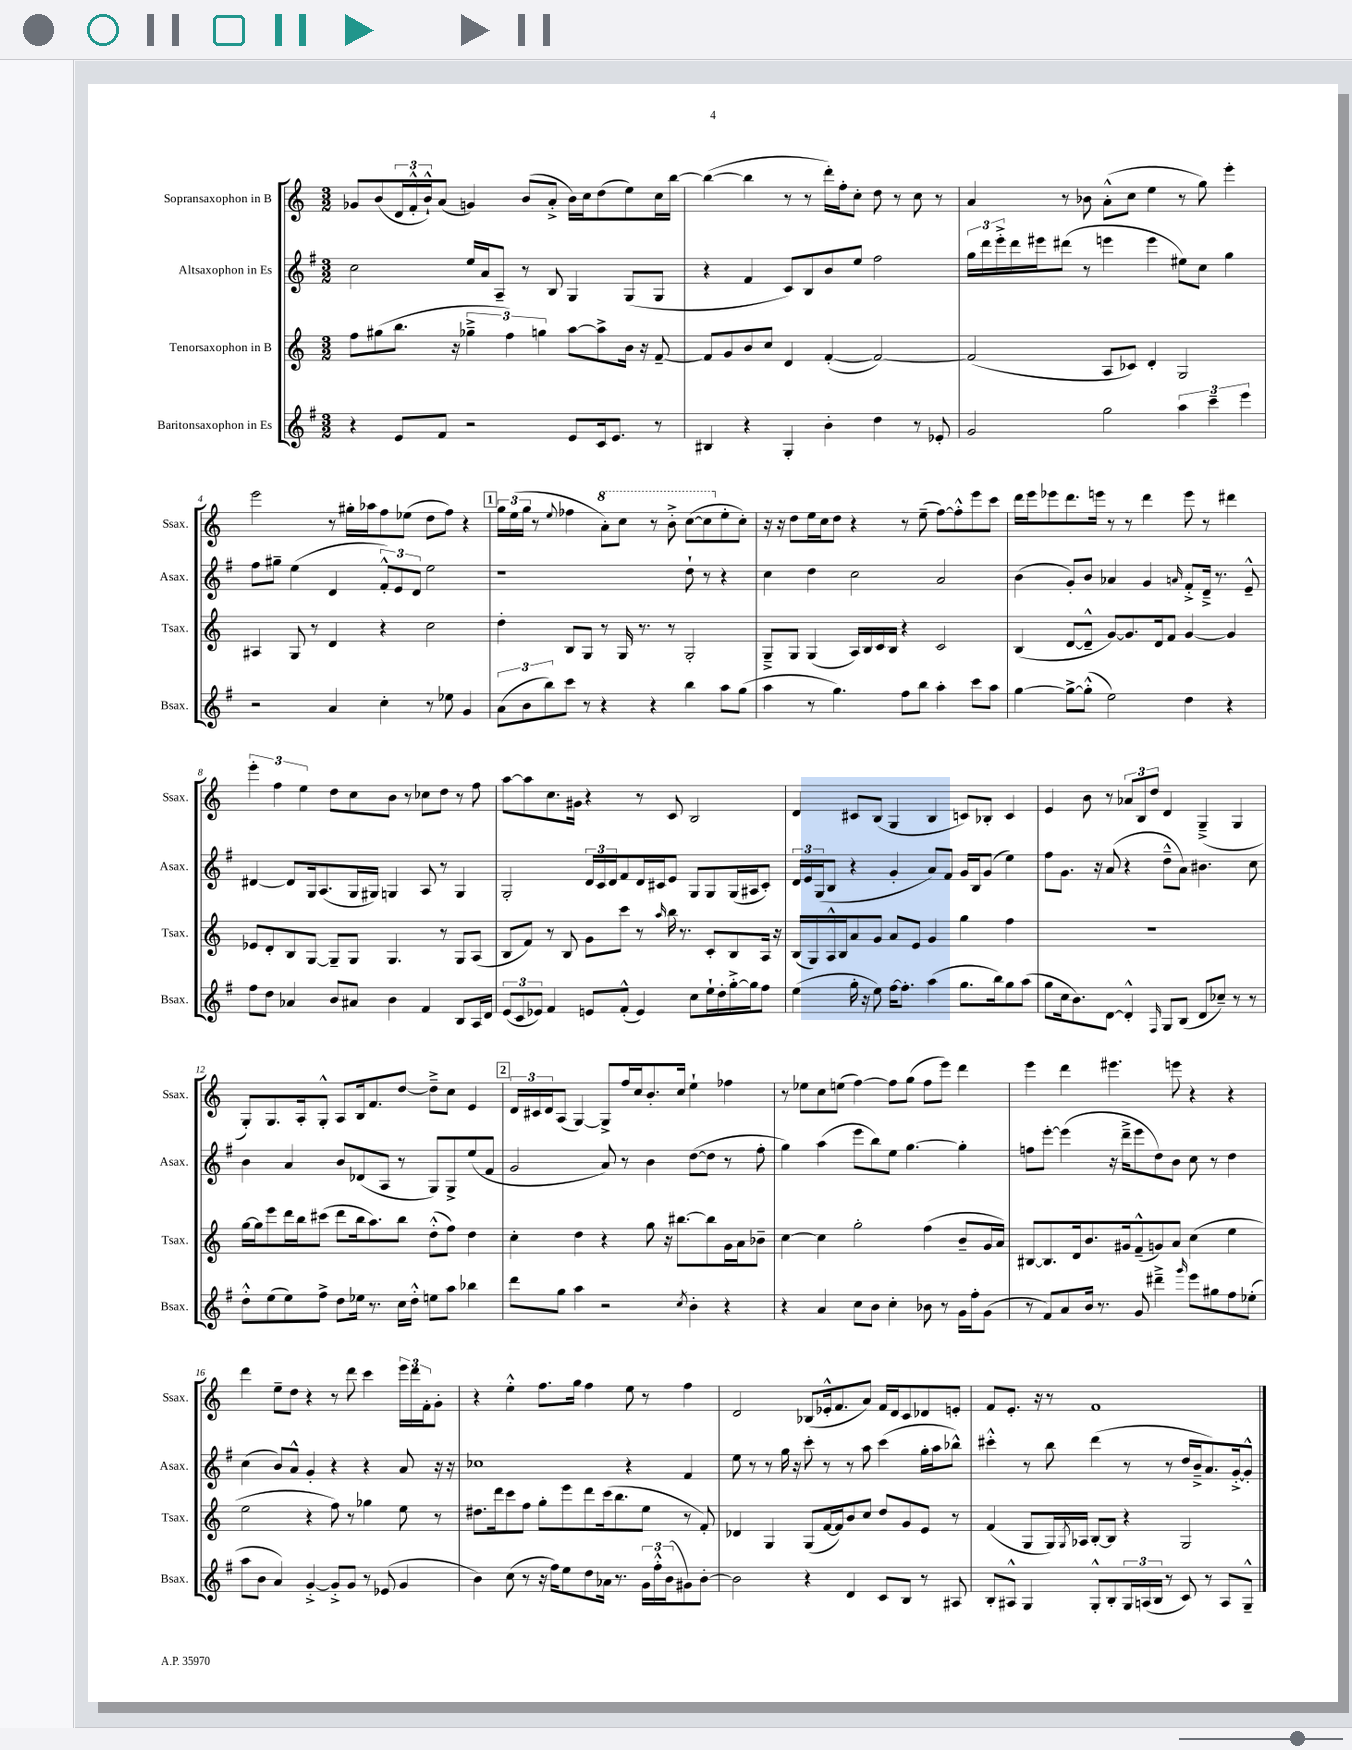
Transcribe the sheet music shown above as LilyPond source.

<<
\new StaffGroup <<
\new Staff = "s0" \with { instrumentName = "Sopransaxophon in B" shortInstrumentName = "Ssax." } {
    \clef treble \key c \major \numericTimeSignature \time 3/2
    ges'8 b'8( \tuplet 3/2 { d'16 f'16-.-^ b'16-!-^) } a'8( g'4) b'8( a'8-.-> b'16) c''16 d''8( e''8) c''16 b''16~ |
    b''4~( b''4 r8 r8 d'''16-.) f''16-. c''8-. d''8 r8 c''8 r8 |
    a'4 r8 bes'8 a'8-.-^( c''8 e''4 r8 g''8) e'''4-. |
    e'''2 r8 gis''16-. aes''16 f''8 ees''8( d''8 f''8) r4 |
    \mark \markup { \box "1" } \tuplet 3/2 { g''16 e''16( g''16 } r8 \appoggiatura { e''8 } fes''4 \ottava #1 a''8-.) c'''8 r8 b''8-.-> c'''8~( c'''8 \ottava #0 e''8-. c''8-.) |
    r16 r16 d''8 e''16 c''16 d''8 r4 r8 e''8--( f''8~) f''8-.-^ e'''8 c'''8 |
    d'''16 e'''16 ees'''8 d'''8. e'''16 r8 r8 d'''4 e'''8 r8 dis'''4 |
    \tuplet 3/2 { e'''4-. f''4 e''4 } d''8 c''8 b'8 r8 ces''8 d''8 r8 f''8 |
    a''8~ a''8 c''8. gis'16 r4 r8 c'8 b2 |
    d'4 cis'8 b8( g4 b4 c'8) bes8-. c'4 |
    e'4 b'8 r8 \tuplet 3/2 { aes'8 b8 d''8 } d'4 g4--->( g4 |
    g8-.) g8. a16-. g8-.-^ a8 b16 f'8. d''8~ d''8---> c''8 e'4 |
    \mark \markup { \box "2" } \tuplet 3/2 { d'16 cis'16 d'16 } a8( g4~) g8-> f''16 c''16 b'8.-. c''16 e''4-! fes''4 |
    r8 ees''8 c''8 e''8( f''4~) f''8 g''8( f''8 e'''8) d'''4 |
    e'''4 d'''4 eis'''4. e'''8 r4 r4 |
    d'''4 e''8-- d''8 r4 r8 d'''8 c'''4 \tuplet 3/2 { e'''16 d'''16 f'16-. } g'8-. |
    r4 e''4-.-^ f''8. g''16 f''4 e''8 r8 f''4 |
    d'2 bes8( ees'16-.-^ f'8. a'8) f'16 d'16 c'8 des'8 e'8-. |
    f'8 e'8.-. r16 r8 f'1 \bar "|." |
}
\new Staff = "s1" \with { instrumentName = "Altsaxophon in Es" shortInstrumentName = "Asax." } {
    \clef treble \key g \major \numericTimeSignature \time 3/2
    c''2 e''16 a'16 a8-- r8 b8 g4 g8( g8 |
    r4 fis'4 c'8) b8 b'8 e''8 fis''2 |
    \tuplet 3/2 { g''16 d'''16 e'''16-.-> } d'''16 eis'''16 dis'''8( r8 e'''4 e'''4 eis''8) c''8 g''4 |
    fis''8 gis''8-- e''4( d'4 \tuplet 3/2 { fis'8-.-^) e'8 d'8 } e''2 |
    \mark \markup { \box "1" } r1 d''8-! r8 r4 |
    c''4 d''4 c''2 a'2 |
    b'4( g'8-.) b'8 aes'4 g'4 \grace { a'16 } fis'8-.-> d'16---> r8. e'8---^ |
    dis'4~ dis'8 g16 a8.( g16 gis16) g4 a8 r8 g4 |
    g2-. \tuplet 3/2 { d'16 c'16 d'16 } fis'8 d'16 cis'16 e'8 g8 g8 g16( ais16 cis'8-.) |
    \tuplet 3/2 { d'16 e'16 g16( } b8 r4 g'4-. a'8) fis'8 g'16 b16 g'8( e''4) |
    fis''8 g'8. r16 a'8( r4 d''8---^ a'8) bis'4. c''8 |
    b'4 a'4 b'8 des'8( a8 r8 g8) g8-> e''8( fis'8 |
    \mark \markup { \box "2" } g'2 a'8) r8 b'4 d''8~( d''8 r8 fis''8-. |
    g''4) a''4( e'''8 b''8) e''8 g''4.~ g''4-. |
    f''8 e'''8~-. e'''4( r16 d'''16---> e'''8 d''8) b'8 c''8 r8 d''4 |
    c''4( b'8) a'8-^ g'4-. r4 r4 a'8 r16 r16 |
    ces''1 r4 fis'4 |
    e''8 r8 r8 g''16 r16 c'''8-. r8 r8 a''8 c'''4( g''16-. a''16 bes''8-^) |
    cis'''4-.-^ r8 b''8 d'''4( r8 r8 d''16 b'16---> a'8.) g'16~-.-> g'8-.-^ \bar "|." |
}
\new Staff = "s2" \with { instrumentName = "Tenorsaxophon in B" shortInstrumentName = "Tsax." } {
    \clef treble \key c \major \numericTimeSignature \time 3/2
    f''8 gis''8( b''8. r16 \tuplet 3/2 { ges''4---> f''4) g''4 } a''8~ a''8-> b'16 r16 f'8~-- |
    f'8 g'8 b'8 c''8 d'4 f'4~-.( f'2~) |
    f'2( a8 ces'8) d'4-. g2 |
    ais4 g8 r8 d'4 r4 c''2 |
    \mark \markup { \box "1" } d''4-. b8 g8 r8 g16 r8. r8 g2-. |
    g8---> g8 g4( a16) b16 c'16 b16 r4 c'2 |
    b4( d'8~ d'8---^ g'8~) g'8. d'16 f'8 g'4~ g'4 |
    ees'8 d'8-. b8 g8~ g8-- g8 g4. r8 g8 a8( |
    b8 f'8) r8 b8 g'8 c'''8 r8 \grace { a''16 } b''16 r8. c'8-. b8 a16 r16 |
    b16( g16) a16-^ b16 a'8 g'8 a'8 e'8 g'4 g''4 f''4 |
    R1. |
    g''16~ g''16 e'''8 d'''16 b''16 cis'''8( d'''8 b''16 a''8.) b''8 d''8-.-^( f''8) d''4 |
    \mark \markup { \box "2" } c''4-. d''4 r4 g''8 r16 bis''8.~ bis''8 g'16 a'16 bes'8-- |
    c''4~ c''4 g''2-. f''4( b'8-- g'16 a'16) |
    bis8~ bis8. d'16 b'8. gis'16 f'8---^( g'8) a'8 c''4( e''4 |
    e''2 r4 f''8) r8 ges''4 e''8 r8 |
    dis''8. d'''16 c'''8 f''8 g''8-. e'''8 d'''8 c'''16( b''8. e''8 r8 f'8-.) |
    des'4 g4 g8( f'16~ f'16) b'8 c''8 d''8 g'8 e'8 r8 |
    f'4( g8 g16) \acciaccatura { g8 } aes16 b8~-. b8 r4 g2 \bar "|." |
}
\new Staff = "s3" \with { instrumentName = "Baritonsaxophon in Es" shortInstrumentName = "Bsax." } {
    \clef treble \key g \major \numericTimeSignature \time 3/2
    r4 e'8 fis'8 r2 e'8 c'16 e'8. r8 |
    bis4 r4 g4-. b'4-. d''4 r8 ees'8-. |
    g'2 g''2 \tuplet 3/2 { a''4 c'''4-- e'''4 } |
    r2 a'4 c''4-. r8 ees''8 g'4 |
    \mark \markup { \box "1" } \tuplet 3/2 { a'8( b'8 b''8) } c'''8 r8 r4 r4 b''4 a''8 g''8( |
    a''4 r8 g''4.) fis''8 b''8 a''4-. c'''8 a''8 |
    g''4~ g''8~-> g''8-.-^( e''2) d''4 r4 |
    fis''8 d''8 aes'4 b'8 ais'8 b'4 fis'4 b8 a16 d'16 |
    \tuplet 3/2 { e'8( c'8 ees'8) } fis'4 e'8 fis'8-.-^( e'4) c''8 e''16-! d''16-. g''16~-.-> g''16 fis''8 |
    e''4( g''16-. r16 e''8) fis''16~ fis''8.-. a''4( g''8. b''16) g''8 a''8( |
    g''8 c''16 b'8.) d'8~ d'4-.-^ \grace { fis16 } g8 b8( d'8 ces''8--) r8 r8 |
    d''8-.-^ e''8( e''8) fis''8-> d''8 ees''16 r8. c''16 d''16-.-^ e''8 a''8 bes''4 |
    \mark \markup { \box "2" } d'''8 g''8 a''4 r2 \acciaccatura { c''8 } b'4-. r4 |
    r4 a'4 c''8 b'8 c''4-. bes'8 r8 g'16 fis''16-. g'8( |
    r8 fis'8) a'8 b'16 r8. g'8 dis'''4---> \grace { g'''16 } e'''8 gis''8 fis''8 ees''8-.( |
    a''8 b'8 a'4) g'4~-.-> g'8-.-> g'8 r8 ees'8( g'4 |
    b'4) c''8( r8 r16 fis''16) e''8 d''8 aes'16 r8. \tuplet 3/2 { g'16 fis''16-.-^ b'16( } gis'8) b'8~-. |
    b'2 r4 d'4 c'8 b8 r8 ais8 |
    b8-. ais8-^ g4 g8-.-^ b8-. \tuplet 3/2 { g16 a16( b16 } r8 c'8) r8 a8 g8---^ \bar "|." |
}
>>
>>
